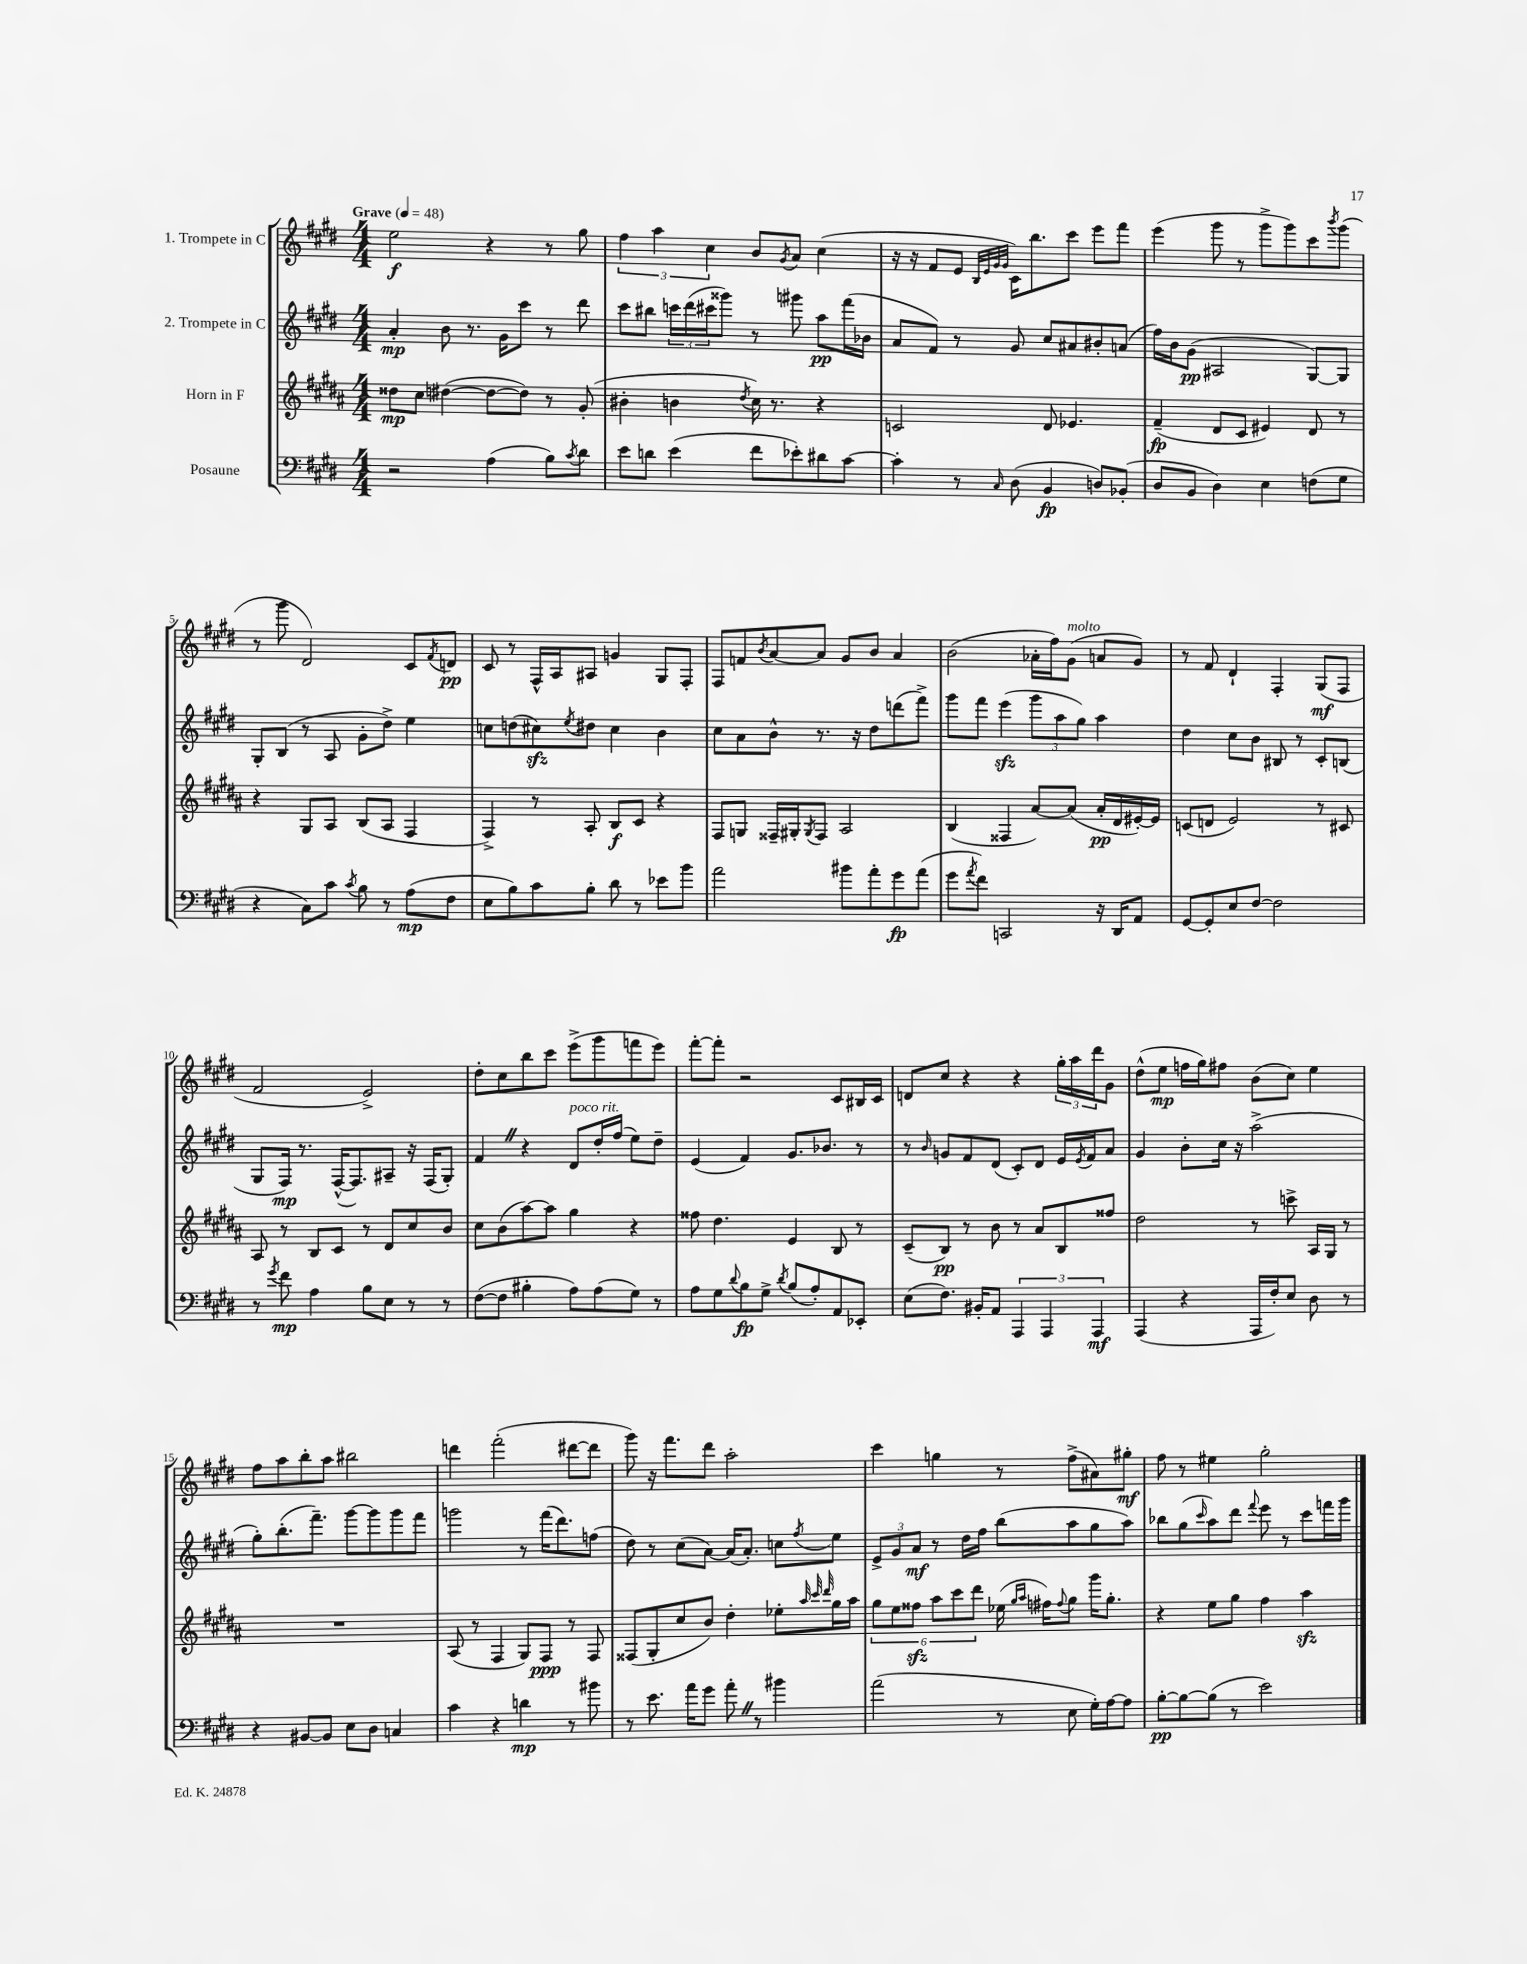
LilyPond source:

<<
\new StaffGroup <<
\new Staff = "s0" \with { instrumentName = "1. Trompete in C" } {
    \clef treble \key e \major \numericTimeSignature \time 4/4 \tempo "Grave" 4 = 48
    e''2\f r4 r8 gis''8 |
    \tuplet 3/2 { fis''4 a''4 cis''4 } b'8 \acciaccatura { gis'8 } a'8 cis''4( |
    r16 r16 fis'8 e'8 \grace { b32 e'32 gis'32 gis'32 } cis'16) b''8. cis'''8 e'''8 fis'''8 |
    e'''4( gis'''8 r8 gis'''8-> gis'''8) cis'''8 \acciaccatura { b'''8 } gis'''8( |
    r8 gis'''8 dis'2) cis'8 \acciaccatura { fis'8 } d'8\pp |
    cis'8 r8 fis16-^ a16 ais8 g'4 gis8 fis8-. |
    fis8 f'8 \acciaccatura { b'8 } a'8~ a'8 gis'8 b'8 a'4 |
    b'2( aes'16-. fis''16) gis'8^\markup { \italic "molto" }( a'8 gis'8) |
    r8 fis'8 dis'4-! fis4-. gis8\mf( fis8 |
    fis'2 e'2->) |
    dis''8-. cis''8 b''8 cis'''8 e'''8->( gis'''8 f'''8 e'''8) |
    fis'''8~-. fis'''8-. r2 cis'8 bis16 cis'16 |
    d'8 cis''8 r4 r4 \tuplet 3/2 { gis''16-. a''16 dis'''16 } gis'8 |
    dis''8-^( e''8\mp f''16 gis''16) fis''8 b'8( cis''8) e''4 |
    fis''8 a''8 b''8-. a''8 bis''2 |
    d'''4 fis'''2-.( dis'''8~ dis'''8 |
    gis'''8) r16 fis'''8. dis'''8 a''2-. |
    cis'''4 g''4 r8 fis''8->( ais'8) gis''8-.\mf |
    fis''8 r8 eis''4 gis''2-. \bar "|." |
}
\new Staff = "s1" \with { instrumentName = "2. Trompete in C" } {
    \clef treble \key e \major \numericTimeSignature \time 4/4
    a'4-.\mp b'8 r8. gis'16 cis'''8 r8 dis'''8 |
    cis'''8 bis''8 \tuplet 3/2 { c'''16 dis'''16( cis'''16 } gisis'''8) r8 gis'''8 a''8\pp fis'''16( bes'16 |
    a'8 fis'8) r8 gis'8 cis''8 ais'8 bis'8-. a'8( |
    fis''16) b'16 gis'8\pp( ais2 gis8~) gis8 |
    gis8-. b8( r8 a8 gis'8-. dis''8->) e''4 |
    c''8 d''8( cis''8\sfz) \acciaccatura { e''8 } dis''8 cis''4 b'4 |
    cis''8 a'8 b'8-^ r8. r16 dis''8 d'''8( fis'''8->) |
    gis'''8 fis'''8 e'''4\sfz( \tuplet 3/2 { gis'''8 a''8 gis''8) } a''4 |
    dis''4 cis''8 b'8 bis8 r8 cis'8-. b8( |
    gis8 fis16\mp) r8. fis16~-^( fis8.) ais8-- r16 fis16( gis8-.) |
    fis'4 \once \override BreathingSign.text = \markup { \musicglyph "scripts.caesura.straight" } \breathe r4 dis'8^\markup { \italic "poco rit." } dis''16-. fis''16( e''8) dis''8-- |
    e'4( fis'4) gis'8. bes'8. r8 |
    r8 \grace { b'16 } g'8 fis'8 dis'8( cis'8-.) dis'8 e'16 \acciaccatura { e'8 } fis'16 a'8 |
    gis'4 b'8-. cis''16 r16 a''2->( |
    gis''8-.) b''8.-.( fis'''8.--) gis'''8~ gis'''8 gis'''8 fis'''8 |
    g'''2 r8 fis'''16( dis'''8.) f''8( |
    dis''8) r8 cis''8( a'8~) a'16( a'8.-.) c''8 \acciaccatura { fis''8 } e''8 |
    \tuplet 3/2 { e'8-> gis'8 a'8\mf } r8 dis''16 fis''16 b''8( a''8 gis''8 a''8) |
    bes''8 gis''8( \grace { cis'''16 } a''8) dis'''8 \appoggiatura { fis'''8 } e'''8 r8 cis'''8 f'''16 gis'''16 \bar "|." |
}
\new Staff = "s2" \with { instrumentName = "Horn in F" } {
    \clef treble \key b \major \numericTimeSignature \time 4/4
    disis''8\mp cis''8 dis''4~( dis''8~ dis''8) r8 gis'8-.( |
    bis'4-. b'4 \acciaccatura { dis''8 } cis''16) r8. r4 |
    c'2 dis'8 ees'4. |
    fis'4--\fp( dis'8 cis'8 eis'4) dis'8 r8 |
    r4 gis8 ais8 b8( ais8 fis4 |
    fis4->) r8 ais8-. b8\f cis'8 r4 |
    fis8 g8 fisis16-- gis16-. \acciaccatura { gis8 } fisis8 ais2 |
    b4( fisis4 ais'8~) ais'8( ais'16-.\pp dis'16 eis'16~-.) eis'16 |
    c'8( d'8 e'2) r8 cis'8 |
    ais8 r8 b8 cis'8 r8 dis'8 cis''8 b'8 |
    cis''8 b'8( ais''8~) ais''8 gis''4 r4 |
    fisis''8 dis''4. e'4 b8 r8 |
    cis'8--( b8\pp) r8 b'8 r8 ais'8 b8 fisis''8 |
    dis''2 r8 c'''8-> ais16 gis16 r8 |
    R1 |
    ais8( r8 fis4 gis8) fis8\ppp r8 fis8 |
    fisis8( gis8-. cis''8 b'8) dis''4-. ees''8-. \grace { ais''32 cis'''32 dis'''32 } gis''16 ais''16 |
    \tuplet 6/4 { gis''8 e''8 fisis''8\sfz ais''8 cis'''8 dis'''8 } ees''16( \grace { gis''16 ais''16 } fis''16) \appoggiatura { fis''8 } gis''8 gis'''16 gis''8.-. |
    r4 e''8 gis''8 fis''4 ais''4\sfz \bar "|." |
}
\new Staff = "s3" \with { instrumentName = "Posaune" } {
    \clef bass \key e \major \numericTimeSignature \time 4/4
    r2 a4( b8) \acciaccatura { cis'8 } dis'8 |
    e'8 d'8 e'4( fis'8 ees'8-.) dis'8 cis'8~ |
    cis'4-. r8 \grace { cis16 } dis8( b,4\fp d8) bes,8-.( |
    dis8 b,8 dis4) e4 f8( gis8 |
    r4 cis8) cis'8 \acciaccatura { cis'8 } b8 r8 a8\mp( fis8 |
    e8 b8) cis'8 b8-. dis'8 r8 ees'8 b'8 |
    a'2 bis'8 a'8-. gis'8\fp a'8( |
    gis'8 \acciaccatura { a'8 } fis'8) c,2 r16 dis,16 a,8 |
    gis,8~ gis,8-. e8 fis8~ fis2 |
    r8 \acciaccatura { gis'8 } fis'8\mp a4 b8 e8 r8 r8 |
    fis8~( fis8 bis4-. a8) a8( gis8) r8 |
    a8 gis8 \appoggiatura { dis'8 } b8\fp gis8-> \acciaccatura { dis'8 } b8( a8-.) a,8 ees,8-. |
    e8( fis8.) bis,16-. a,8 \tuplet 3/2 { a,,4 a,,4 a,,4\mf } |
    a,,4( r4 a,,16 fis16-.) e8 dis8 r8 |
    r4 bis,8~ bis,8 e8 dis8 c4 |
    cis'4 r4 d'4\mp r8 bis'8 |
    r8 e'8. a'16 gis'8 a'8-. \once \override BreathingSign.text = \markup { \musicglyph "scripts.caesura.straight" } \breathe r8 bis'4 |
    a'2( r8 e8 gis16-.) a16~ a8 |
    b8~-.\pp b8~ b8( r8 e'2) \bar "|." |
}
>>
>>
